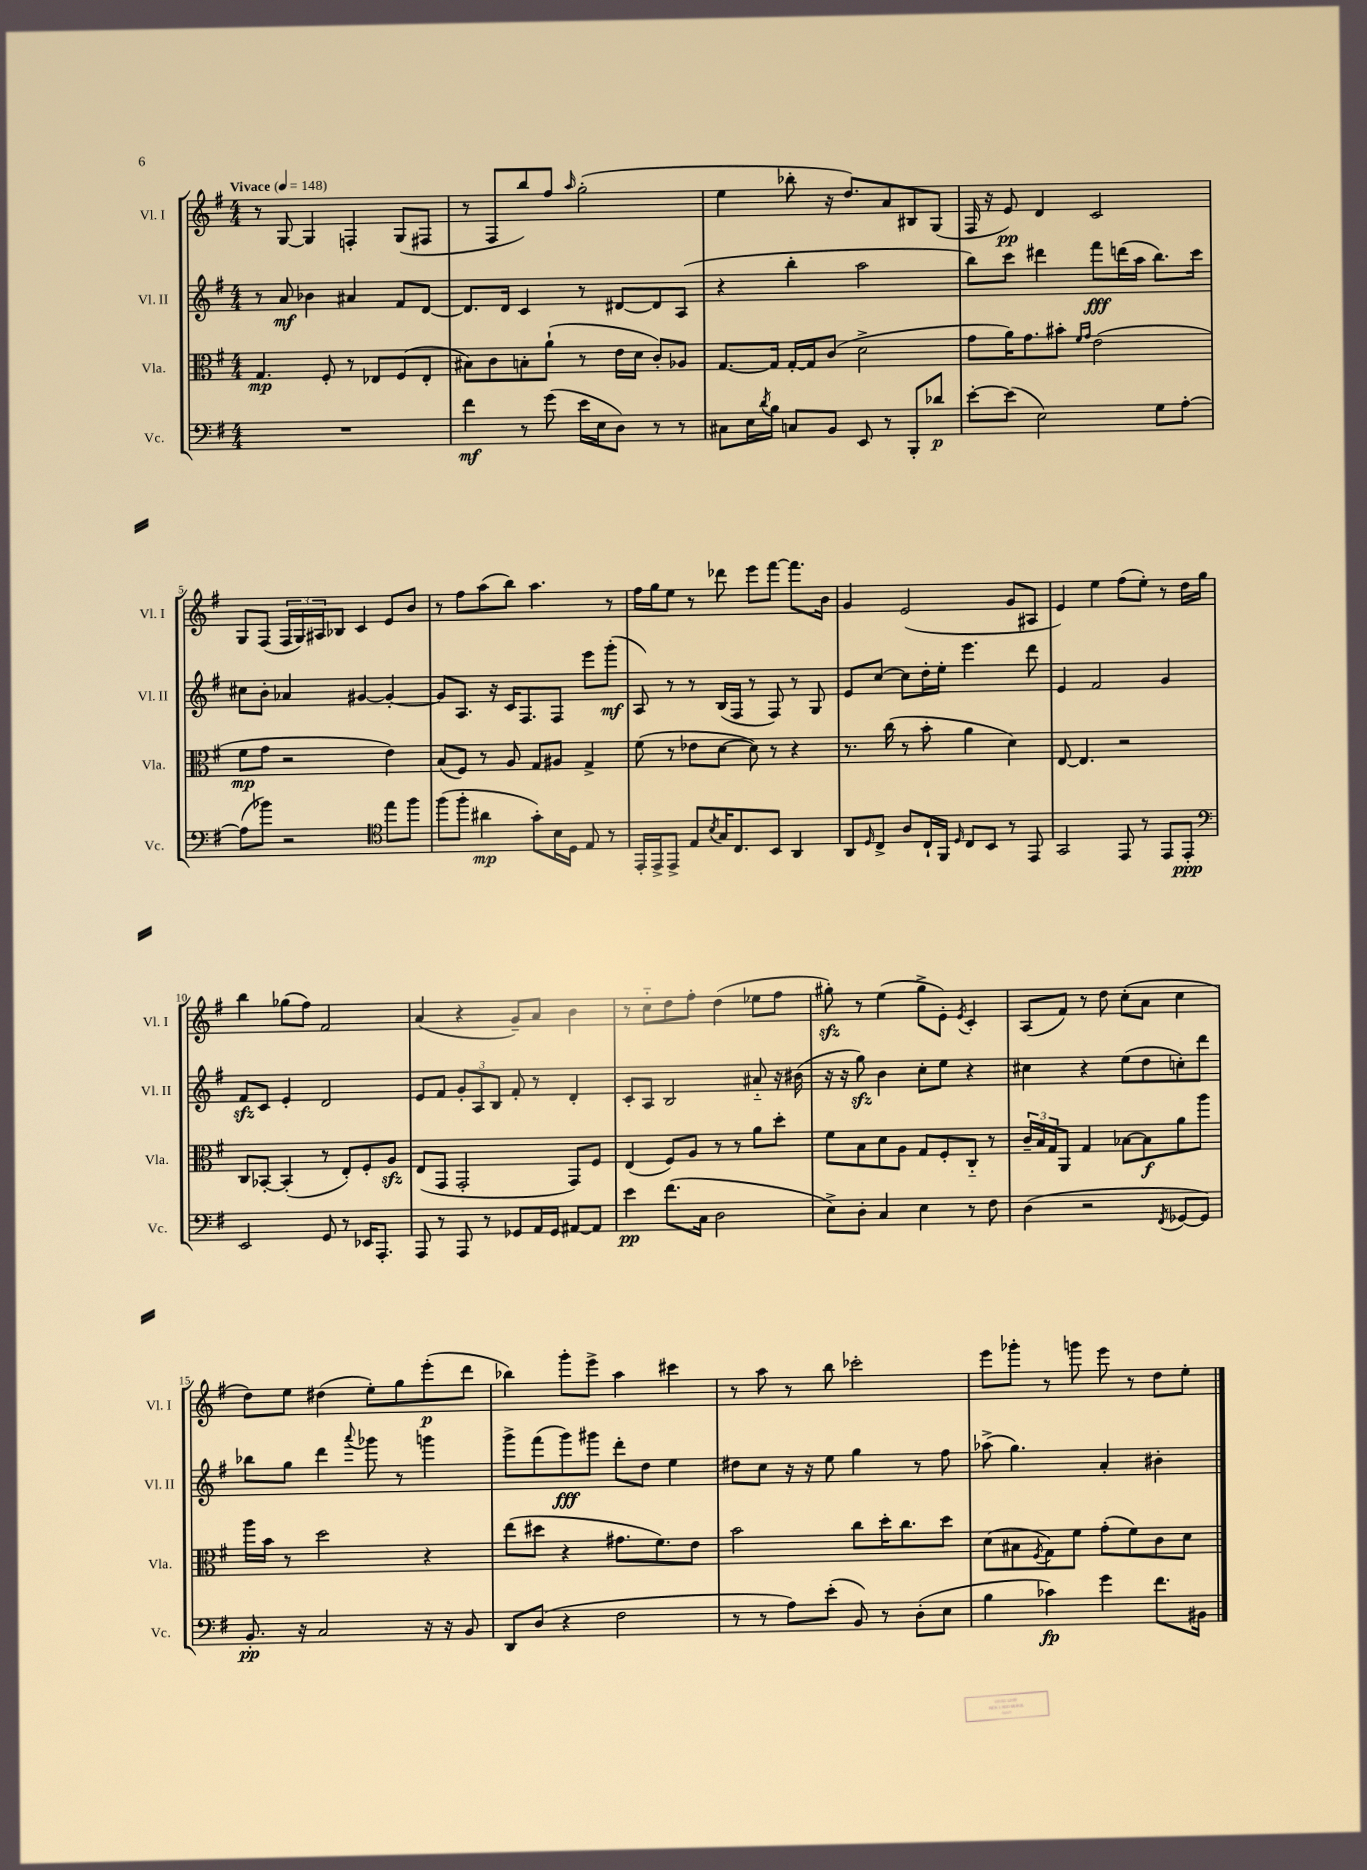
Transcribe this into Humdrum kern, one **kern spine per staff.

**kern	**kern	**kern	**kern
*staff4	*staff3	*staff2	*staff1
*clefF4	*clefC3	*clefG2	*clefG2
*k[f#]	*k[f#]	*k[f#]	*k[f#]
*M4/4	*M4/4	*M4/4	*M4/4
*MM148	*MM148	*MM148	*MM148
1r	4.G/	8r	8r
.	.	8a/	[8G/
.	.	4b-\	4G/]
.	8F#'/	.	.
.	8r	4a#/	4F'/
.	8E-/L	.	.
.	(8F#/	8f#/L	(8G/L
.	8E-'/J	[8d/J	8F#/J
=	=	=	=
4f#\	8B#\L)	8.d/]L	8r
.	8c\	.	8F#/L
.	.	16d/Jk	.
8r	8B'\	4c/	8bb/)
(8g\	(8a`\J	.	8ff#/J
.	.	.	16qqaa/
16e\LL	8r	8r	(2gg'\
16E\J	.	.	.
8D\J)	16e\LL	[8d#/L	.
.	16d\JJ	.	.
8r	8c'/L)	8d#/]	.
8r	8A-/J	(8A/J	.
=	=	=	=
8C#\L	[8.G/L	4r	4ee\
16E\L	.	.	.
8qd/	.	.	.
16B\JJ	16G/]Jk	.	.
8C/L	[16G'/LL	4bb'\	8bb-'\
.	16G/]J	.	.
8BB/J	(8c/J	.	16r
.	.	.	8.dd/L)
8EE/	2d^\	2aa\	.
8r	.	.	8a/
8BBB'/L	.	.	8B#/
8d-/J	.	.	(8G/J
=	=	=	=
[8e'\L	8g\L	8bb\L)	16F#/
.	.	.	16r
(8e\]J	16a\K)	8ccc\J	8e/)
.	8.g\	.	.
2E\)	.	4ddd#\	4d/
.	8b#'\J	.	.
.	16qqf#/LL	.	.
.	16qqg/JJ	.	.
.	(2e\	8fff#\L	2c/
.	.	(16ddd\L	.
.	.	16aa\JJ	.
8G\L	.	8.bb\L)	.
[8A'\J	.	.	.
.	.	16ccc\Jk	.
=	=	=	=
(8A\]L	8f#\L	8cc#\L	8G/L
8b-\J)	8g\J	8b'\J	(8F#/J
2r	2r	4a-/	24F#/LL
.	.	.	24G/)
.	.	.	24A#/J
.	.	.	8B-/J
.	.	[4g#/	4c/
*clefC4	*	*	*
8ee\L	4e\)	4g#'/_	8e/L
8ff#\J	.	.	8b/J
=	=	=	=
(8ff#\L	(8B/L	8g#/]L	8r
8ff#'\J	8F#/J)	8.A/J	8ff#\L
4a#\	8r	.	(8aa\
.	.	16r	.
.	8A/	16c/LK	8bb\J)
.	.	8.F#/	.
8g'\L)	8G/L	.	4.aa\
16B\L	8A#/J	8F#/J	.
16D\JJ	.	.	.
8E/	4G^/	8eee\L	.
8r	.	(8ggg'\J	8r
=	=	=	=
16EE'/LL	(8f#\	8A/)	16ff#\LL
16EE^/J	.	.	16gg\J
8EE^/J	8r	8r	8ee\J
8E/L	8e-\L	8r	8r
8qB/	.	.	.
16G/K	[8d\J	(16B/LL	8ddd-\
8.C/	.	16F#/JJ	.
.	8d\])	8r	8eee\L
8BB/J	8r	8F#/)	[8fff#\J
4AA/	4r	8r	8.fff#\]L
.	.	8G/	.
.	.	.	16b\Jk
=	=	=	=
8AA/L	8.r	8e/L	4g/
16qqD/	.	.	.
8C^/J	.	[8cc/J	.
.	(16cc\	.	.
8A/L	8r	8cc\]L	(2e/
16C`/L	8b'\	16dd'\L	.
16FF#/JJ	.	16ee'\JJ	.
16qqD/	.	.	.
8C/L	4a\	4.eee\	.
8BB/J	.	.	.
8r	4d\)	.	8g/L
8EE/	.	8ddd\	8A#/J
=	=	=	=
2GG/	[8E/	4e/	4e/)
.	4.E/]	.	.
.	.	2f#/	4ee\
8EE/	2r	.	(8ff#\L
8r	.	.	8ee'\J)
8EE/L	.	4g/	8r
8EE'/J	.	.	16dd\LL
.	.	.	16gg\JJ
=	=	=	=
*clefF4	*	*	*
2EE/	8C/L	8f#/L	4bb\
.	[8BB-'/J	8c/J	.
.	(4BB-'/]	4e'/	(8gg-\L
.	.	.	8ff#\J)
8GG/	8r	2d/	2f#/
8r	8E'/L)	.	.
16EE-/LK	8F#'/	.	.
8.AAA'/J	.	.	.
.	8A/J	.	.
=	=	=	=
8AAA/	(8E/L	8e/L	(4a/
8r	8GG/J	8f#/J	.
8AAA/	2GG'/	12g'/L	4r
.	.	12A/	.
8r	.	.	.
.	.	12B/J	.
8GG-/L	.	8f#'/	8g~/L)
16AA/L	.	8r	8a/J
16GG-/JJ	.	.	.
[8AA#/L	8GG/L)	4d'/	4b\
8AA#/]J	8F#/J	.	.
=	=	=	=
4e\	(4E/	8c'/L	8r
.	.	8A/J	8cc'~\L
(8.f#\L	8F#/L)	2B/	8dd\
.	8A/J	.	8ff#'\J
16C\Jk	.	.	.
2D\	8r	.	(4dd\
.	8r	.	.
.	8a\L	8a#'~/	8ee-\L
.	8dd'\J	16r	8ff#\J
.	.	(16b#\	.
=	=	=	=
8E^\L)	8f#\L	16r	8gg#'\)
.	.	16r	.
8D'\J	8B\	8gg\)	8r
4C/	8d\	4b\	(4ee\
.	8A\J	.	.
4E\	8G/L	8cc'\L	8gg#^\L
.	8F#'/	8ee\J	8e'\J)
.	.	.	8qe/
8r	8C'~/J	4r	4c'/
8F#\	8r	.	.
=	=	=	=
(4D\	24c~/LL	4cc#\	(8A/L
.	24B/	.	.
.	24G/J	.	.
.	8AA/J	.	8f#/J)
2r	4G/	4r	8r
.	.	.	8dd\
.	[8B-\L	(8ee\L	(8cc'\L
.	8B-\]	8dd\	8a\J
8qFF#/	.	.	.
[8GG-/L	8a\	8cc'\)	4cc\
8GG-/]J)	8aa\J	8ddd\J	.
=	=	=	=
8.BB'/	16aa\LL	8bb-\L	8dd\L)
.	16b\JJ	.	.
.	8r	8gg\J	8ee\J
16r	.	.	.
2C/	2dd\	4ddd\	(4dd#\
.	.	8qqaaa/	.
.	.	8ggg-\	8ee'\L)
.	.	8r	8gg\
16r	4r	4ggg\	(8eee'\
16r	.	.	.
8BB/	.	.	8ddd\J
=	=	=	=
8DD/L	(8ee\L	8ggg^\L	4bb-\)
(8D/J	8dd#\J	(8fff#\	.
4r	4r	8ggg\)	8ggg'\L
.	.	8ggg#\J	8eee^\J
2F#\	8.g#\L	8ddd'\L	4aa\
.	.	8dd\J	.
.	8.f#\)	.	.
.	.	4ee\	4ccc#\
.	8e\J	.	.
=	=	=	=
8r	2b\	8dd#\L	8r
8r	.	8cc\J	8aa\
8A\L)	.	16r	8r
.	.	16r	.
(8e'\J	.	8ee\	8bb\
8BB/)	8cc\L	4gg\	2ccc-'\
8r	16dd'\K	.	.
.	8.cc\	.	.
(8D'\L	.	8r	.
8E\J	8dd\J	8ff#\	.
=	=	=	=
4B\	(8d\L	(8aa-^\	8eee\L
.	8B#\	4.gg\)	8ggg-'\J
.	8qF#/	.	.
4c-\)	8G\)	.	8r
.	8f#\J	.	8ggg\
4g\	(8g'\L	4a'/	8eee\
.	8f#\)	.	8r
8.f#\L	8c\	4b#'\	8dd\L
.	8d\J	.	8ee'\J
16BB#\Jk	.	.	.
==	==	==	==
*-	*-	*-	*-
